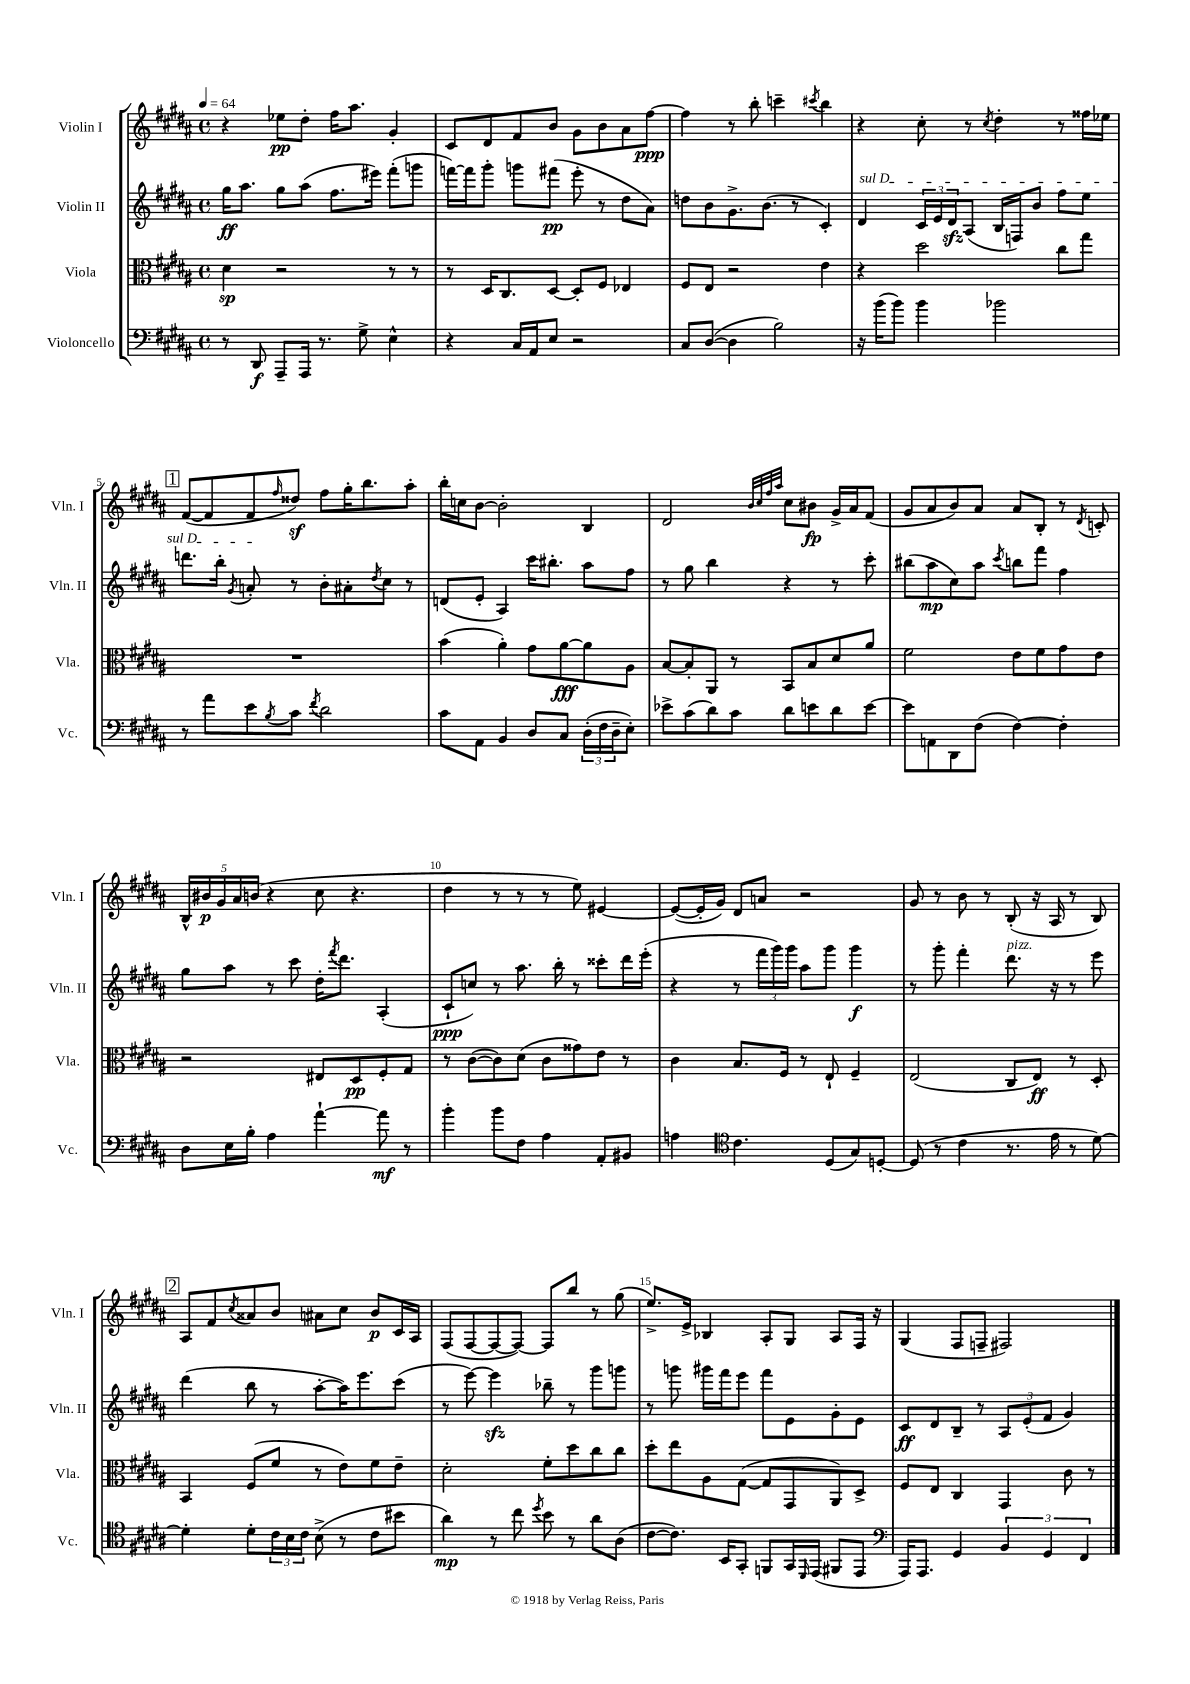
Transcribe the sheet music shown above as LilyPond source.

<<
\new StaffGroup <<
\new Staff = "s0" \with { instrumentName = "Violin I" shortInstrumentName = "Vln. I" } {
    \clef treble \key b \major \defaultTimeSignature \time 4/4 \tempo 4 = 64
    r4 ees''8\pp dis''8-. fis''16 ais''8. gis'4-. |
    cis'8 dis'8 fis'8 b'8 gis'8 b'8 ais'8 fis''8~\ppp |
    fis''4 r8 b''8-. c'''4-- \acciaccatura { cis'''8 } b''4 |
    r4 cis''8-. r8 \acciaccatura { cis''8 } dis''4-. r8 fisis''16 ees''16 |
    \mark \markup { \box "1" } fis'8~( fis'8 fis'8 \grace { fis''16 } disis''8\sf) fis''8 gis''16-. b''8. ais''8-. |
    b''16-. c''16 b'8~ b'2-. b4 |
    dis'2 \grace { b'32 cis''32 fis''32 ais''32 } cis''8 bis'8\fp gis'16-> ais'16 fis'8( |
    gis'8 ais'8 b'8) ais'8 ais'8 b8-. r8 \acciaccatura { dis'8 } c'8-. |
    \tuplet 5/4 { b16-^ bis'16\p gis'16 ais'16 b'16( } r4 cis''8 r4. |
    dis''4 r8 r8 r8 e''8) eis'4~ |
    eis'8~( eis'16-. gis'16) dis'8 a'8 r2 |
    gis'8 r8 b'8 r8 b8-.( r16 ais16 r8 b8) |
    \mark \markup { \box "2" } ais8 fis'8 \acciaccatura { cis''8 } aisis'8 b'8 ais'8 cis''8 b'8\p cis'16 ais16 |
    fis8( fis8~ fis8~ fis8~) fis8 b''8 r8 gis''8( |
    e''8.->) e'16-> bes4 ais8-. gis8 ais8 fis16 r16 |
    gis4( fis8 f8-- fis2) \bar "|." |
}
\new Staff = "s1" \with { instrumentName = "Violin II" shortInstrumentName = "Vln. II" } {
    \clef treble \key b \major \defaultTimeSignature \time 4/4
    gis''16\ff ais''8. gis''8 ais''8( fis''8. eis'''16) fis'''8-.( g'''8 |
    f'''16~) f'''16 gis'''8-. g'''8 fis'''8\pp( e'''8-. r8 dis''8 ais'8) |
    d''8 b'8 gis'8.-> b'8.( r8 cis'4-.) |
    \once \override TextSpanner.bound-details.left.text = \markup { \italic "sul D" } dis'4\startTextSpan \tuplet 3/2 { cis'16 e'16 dis'16\sfz } ais8( b16 f16) b'8 fis''8 e''8 |
    \mark \markup { \box "1" } d'''8. b''16-. \acciaccatura { gis'8 } a'8-.\stopTextSpan r8 b'8-. ais'8-. \acciaccatura { dis''8 } cis''8 r8 |
    d'8( e'8-. ais4) cis'''16 bis''8.-. ais''8 fis''8 |
    r8 gis''8 b''4 r4 r8 cis'''8-. |
    bis''8( ais''8\mp cis''8) ais''8 \acciaccatura { cis'''8 } b''8 fis'''8 fis''4 |
    gis''8 ais''8 r8 cis'''8 dis''16-. \acciaccatura { fis'''8 } dis'''8. ais4-.( |
    cis'8-!\ppp c''8) r8 ais''8. b''16-. r8 cisis'''8-. dis'''16 e'''16-.( |
    r4 r8 \tuplet 3/2 { fis'''16 gis'''16) gis'''16 } ais''8 gis'''8 gis'''4\f |
    r8 gis'''8-. fis'''4-. dis'''8.^\markup { \italic "pizz." } r16 r8 e'''8 |
    \mark \markup { \box "2" } dis'''4( b''8 r8 ais''8~-. ais''16) e'''8. cis'''8( |
    r8 e'''8~) e'''4\sfz bes''8-- r8 gis'''8 g'''8 |
    r8 g'''8 gis'''16 fis'''16 e'''8 fis'''8 e'8 gis'8-. e'8 |
    cis'8\ff dis'8 b8-- r8 \tuplet 3/2 { ais8 e'8-.( fis'8 } gis'4) \bar "|." |
}
\new Staff = "s2" \with { instrumentName = "Viola" shortInstrumentName = "Vla." } {
    \clef alto \key b \major \defaultTimeSignature \time 4/4
    dis'4\sp r2 r8 r8 |
    r8 dis16 cis8. dis8~ dis8-. fis8 ees4 |
    fis8 e8 r2 e'4 |
    r4 dis''2 cis''8 gis''8 |
    \mark \markup { \box "1" } R1 |
    b'4( ais'4-.) gis'8 ais'8~\fff ais'8 ais8 |
    b8~ b8-. ais,8 r8 b,8 b8 dis'8 ais'8 |
    fis'2 e'8 fis'8 gis'8 e'8 |
    r2 eis8 dis8\pp fis8-. gis8 |
    r8 cis'8~( cis'8) dis'8( cis'8 gisis'8) e'8 r8 |
    cis'4 b8. fis16 r8 e8-! fis4-- |
    e2( cis8 e8\ff) r8 dis8-. |
    \mark \markup { \box "2" } b,4 fis8( fis'8 r8 e'8) fis'8 e'8-- |
    dis'2-. fis'8-. dis''8 cis''8 cis''8 |
    dis''8-. e''8 ais8 gis8~( gis8 gis,8 ais,8) dis8-> |
    fis8 e8 cis4 gis,4 cis'8 r8 \bar "|." |
}
\new Staff = "s3" \with { instrumentName = "Violoncello" shortInstrumentName = "Vc." } {
    \clef bass \key b \major \defaultTimeSignature \time 4/4
    r8 dis,8\f ais,,8-- ais,,16 r8. gis8-> e4-^ |
    r4 cis16 ais,16 e8 r2 |
    cis8 dis8~( dis4 b2) |
    r16 b'16( b'8) b'4 bes'2 |
    \mark \markup { \box "1" } r8 ais'8 e'8 \acciaccatura { b8 } cis'8 \acciaccatura { fis'8 } dis'2 |
    cis'8 ais,8 b,4 dis8 cis8 \tuplet 3/2 { dis16-.( fis16 dis16-- } e8-.) |
    ees'8-> cis'8( dis'8) cis'8 dis'8 e'8 dis'8 e'8~ |
    e'8 a,8 dis,8 fis8( fis4~) fis4-. |
    dis8 e16 b16-. ais4 ais'4~-! ais'8\mf r8 |
    b'4-. b'8 fis8 ais4 ais,8-. bis,8 |
    a4 \clef tenor cis'4. dis8( gis8) d8~-. |
    d8( r8 cis'4 r8. e'16 r8 dis'8~) |
    \mark \markup { \box "2" } dis'4-. dis'8-. \tuplet 3/2 { cis'16 b16 cis'16 } b8->( r8 cis'8 bis'8 |
    ais'4\mp) r8 cis''8 \acciaccatura { dis''8 } b'8 r8 ais'8 ais8( |
    cis'8~ cis'8.) b,16 gis,8-. f,8 gis,16 \grace { dis,16 } e,16( fis,8 e,8 |
    \clef bass ais,,16) ais,,8. gis,4 \tuplet 3/2 { b,4 gis,4 fis,4 } \bar "|." |
}
>>
>>
\layout { \context { \Score \override BarNumber.break-visibility = ##(#f #t #t) barNumberVisibility = #(every-nth-bar-number-visible 5) } }
